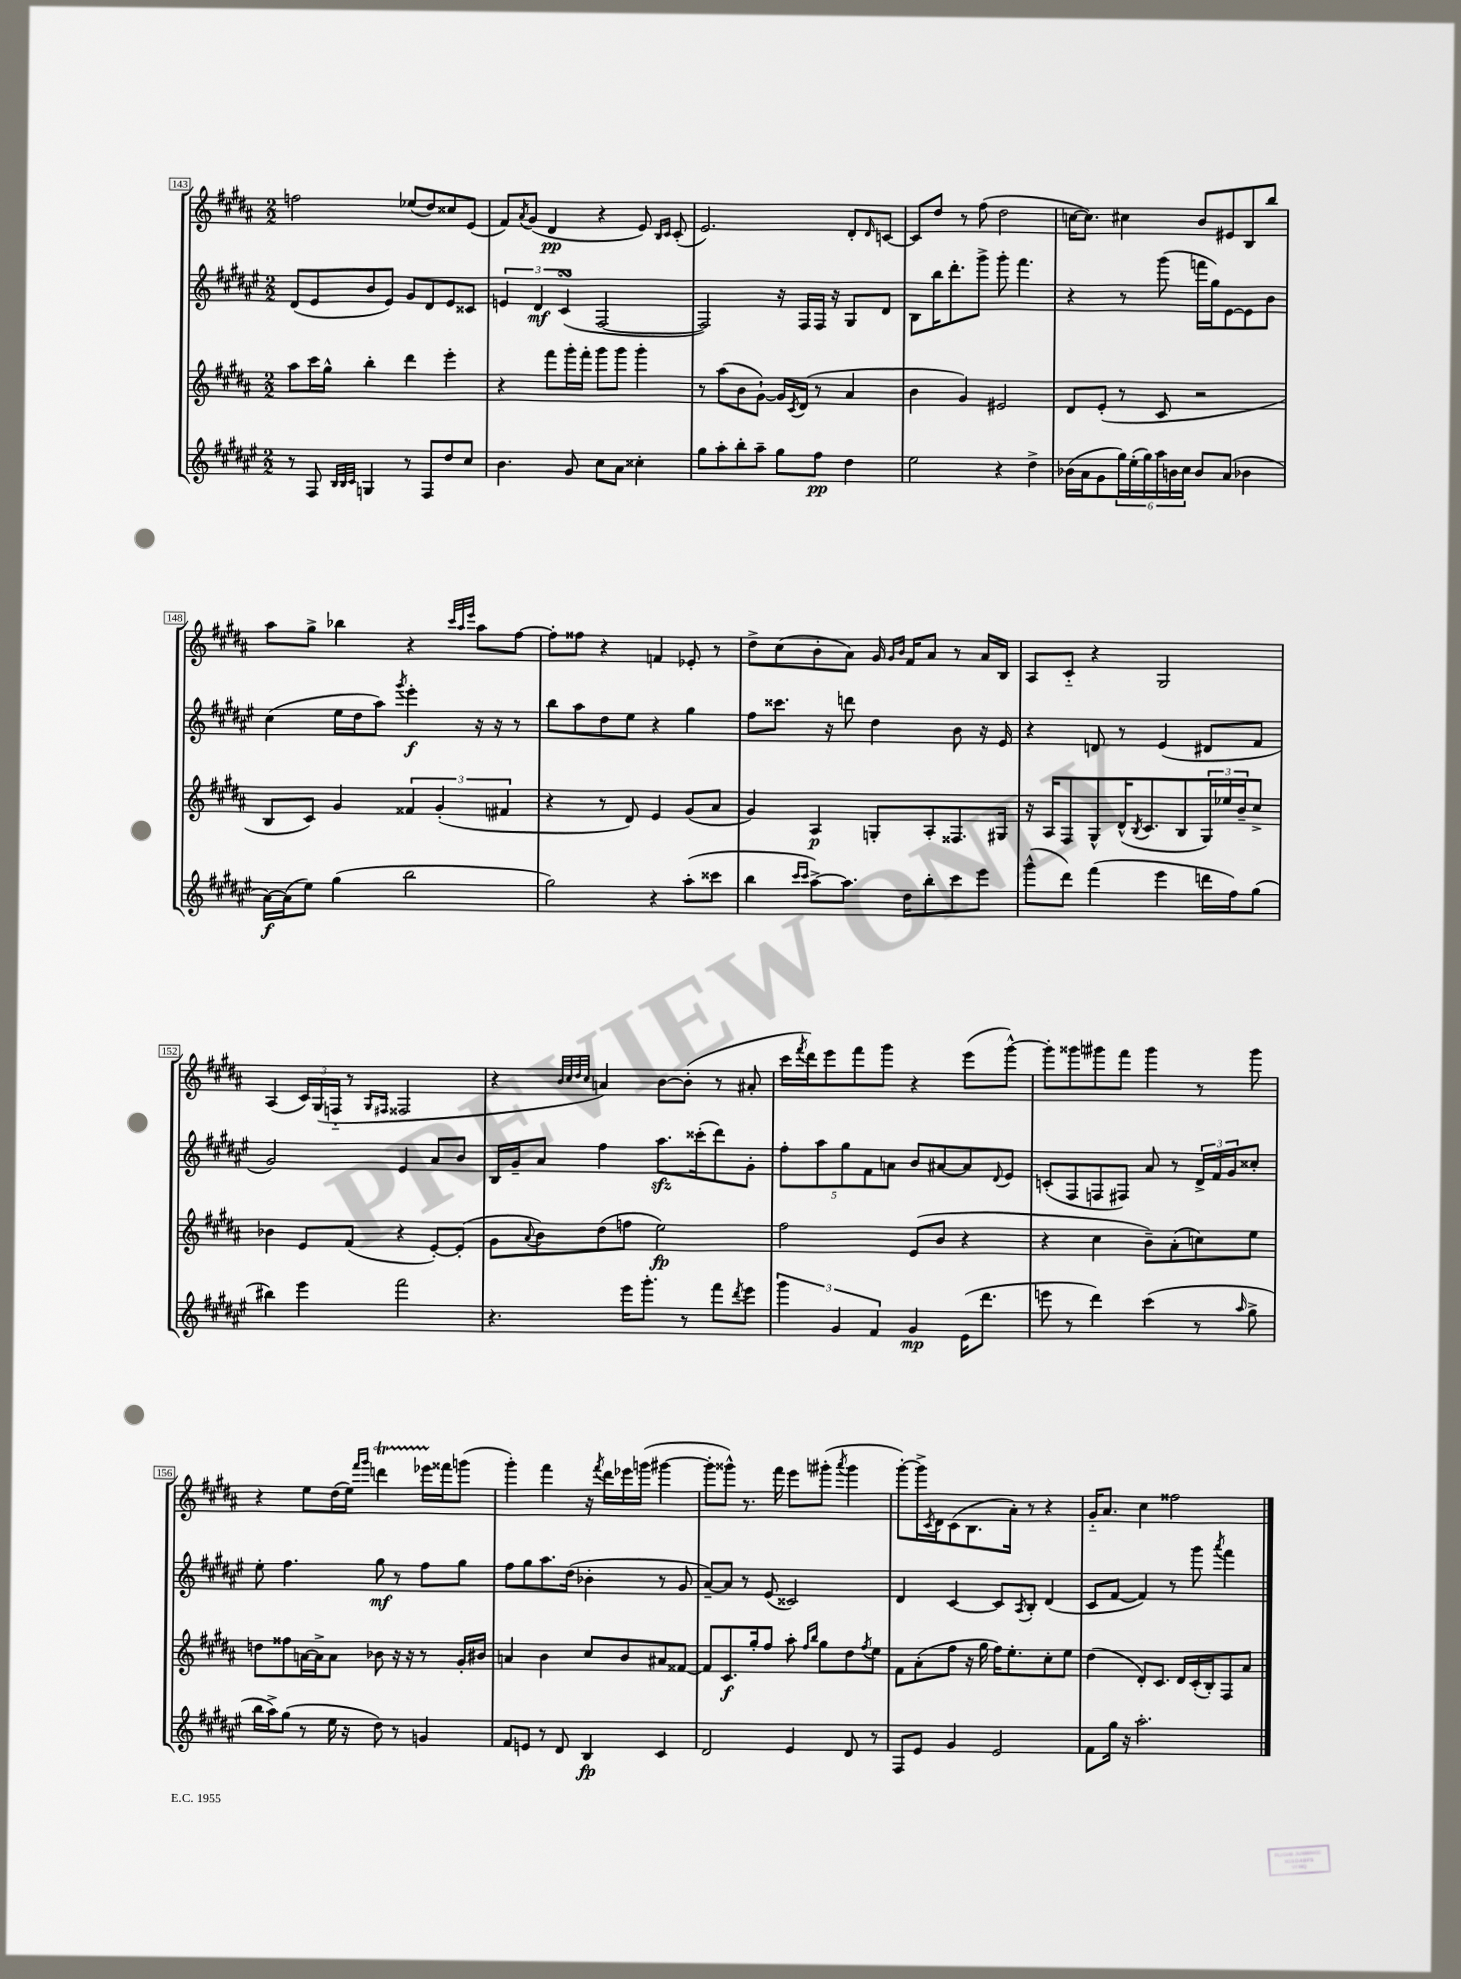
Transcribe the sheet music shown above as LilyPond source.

<<
\new StaffGroup <<
\new Staff = "s0" {
    \clef treble \key b \major \numericTimeSignature \time 2/2
    f''2 ees''8( dis''8) cisis''8 e'8( |
    fis'8) \acciaccatura { ais'8 } gis'8( dis'4\pp r4 e'8) \grace { b16 cis'16 } cis'8-.( |
    e'2.) dis'8-. \grace { dis'16 } c'8~ |
    c'8 dis''8 r8 fis''8( dis''2 |
    c''16~ c''8.) cis''4 b'8 eis'8 b8 b''8 |
    ais''8 gis''8-> bes''4 r4 \grace { cis'''32 ais''32 e'''32 } ais''8 fis''8~ |
    fis''8-. fisis''8 r4 f'4 ees'8-. r8 |
    dis''8-> cis''8( b'8-. ais'8) gis'16 \grace { gis'16 b'16 } fis'16 ais'8 r8 ais'16 b16 |
    ais8 cis'8-_ r4 gis2 |
    ais4( \tuplet 3/2 { cis'16) gis16( f16-_ } r8 \grace { gis16 fis16 } fisis2 |
    r4 \grace { b'32 cis''32 dis''32 cis''32 } a'4) b'8~ b'8-.( r8 ais'8-. |
    cis'''16 \acciaccatura { fis'''8 } dis'''16) e'''8 fis'''8 gis'''8 r4 e'''8( gis'''8~-^) |
    gis'''8-. gisis'''8 gis'''8 fis'''8 gis'''4 r8 gis'''8 |
    r4 e''8 dis''16( e''16) \grace { fis'''16 gis'''16 } d'''4\startTrillSpan ees'''16 fisis'''16\stopTrillSpan g'''8( |
    gis'''4-.) fis'''4 r16 \acciaccatura { fis'''8 } dis'''16 ees'''16 g'''16( gis'''4~ |
    gis'''8-. gisis'''8-^) r8. fis'''16 e'''8 gis'''8-.( \acciaccatura { ais'''8 } gis'''4 |
    gis'''8~-.) gis'''16-> \acciaccatura { cis'8 } dis'16 cis'8( b8. ais'16-.) r8 r4 |
    gis'16-_ ais'8. cis''4 fisis''2 \bar "|." |
}
\new Staff = "s1" {
    \clef treble \key fis \major \numericTimeSignature \time 2/2
    dis'8( eis'8 b'8 eis'8) gis'8 dis'8 eis'8 cisis'8 |
    \tuplet 3/2 { e'4 dis'4\mf cis'4\turn( } fis2~ |
    fis2) r16 fis16 fis16 r16 gis8 dis'8 |
    b8 b''16 dis'''8.-. gis'''8-> gis'''8-. fis'''4. |
    r4 r8 gis'''8( f'''16 gis''16) eis'8~ eis'8 b'8 |
    cis''4( eis''16 dis''16 ais''8) \acciaccatura { gis'''8 } eis'''4-.\f r16 r16 r8 |
    b''8 ais''8 dis''8 eis''8 r4 gis''4 |
    fis''8 cisis'''8. r16 d'''8 dis''4 b'8 r16 eis'16 |
    r4 d'8 r8 eis'4( dis'8 fis'8 |
    gis'2) eis'4 ais'8 b'8 |
    b16 gis'16-- ais'8 fis''4 ais''8.\sfz cisis'''16-.( dis'''8) gis'8-. |
    \tuplet 5/4 { fis''8-. ais''8 gis''8 fis'8 a'8 } b'8 ais'8~ ais'8 \appoggiatura { dis'8 } eis'8 |
    c'8-.( fis8 f8 fis8) ais'8 r8 \tuplet 3/2 { dis'16-> fis'16 gis'16 } cisis''8-. |
    eis''8-. fis''4. gis''8\mf r8 fis''8 gis''8 |
    fis''8 gis''8 ais''8. dis''16( bes'4-. r8 gis'8 |
    ais'8~--) ais'8 r8 eis'8( cisis'2) |
    dis'4 cis'4~ cis'8 \acciaccatura { ais8 } b8-. dis'4( |
    cis'8 fis'8~ fis'4) r8 gis'''8 \acciaccatura { ais'''8 } fis'''4 \bar "|." |
}
\new Staff = "s2" {
    \clef treble \key b \major \numericTimeSignature \time 2/2
    ais''8 cis'''16 gis''16-^ b''4-. dis'''4 e'''4-. |
    r4 fis'''8 gis'''16-. fis'''16-. gis'''8 gis'''8 gis'''4-. |
    r8 ais''8( b'8 gis'8~-!) gis'16 \acciaccatura { cis'8 } dis'16( r8 ais'4 |
    b'4 gis'4) eis'2 |
    dis'8 e'8-.( r8 cis'8 r2 |
    b8 cis'8) gis'4 \tuplet 3/2 { fisis'4 gis'4-.( fis'4 } |
    r4 r8 dis'8) e'4 gis'8( ais'8 |
    gis'4) ais4\p g8-. ais8-. fisis8. gis16 |
    r16 ais16 fis8 gis8-^ dis'16-^( \acciaccatura { b8 } cis'8. b8 \tuplet 3/2 { gis16) ees''16 b'16-- } cis''8-> |
    bes'4 e'8 fis'8( r4 e'8~-.) e'8-.( |
    gis'8 \appoggiatura { ais'8 } b'8) dis''8( f''8 e''2\fp) |
    fis''2 e'8( b'8 r4 |
    r4 cis''4 b'8--) ais'8-.( c''8) e''8 |
    d''8 fisis''8 a'16~ a'16-> a'8 bes'8 r16 r16 r8 gis'16-. bis'16 |
    a'4 b'4 cis''8 b'8 ais'8 fisis'8~ |
    fisis'8 cis'8.\f gis''16-. fis''8 ais''8-. \grace { fis''16 b''16 } gis''8 dis''8 \acciaccatura { fis''8 } e''8 |
    fis'8 ais'8-.( fis''8 r16 gis''16 fis''16) e''8.-. cis''8-. e''8 |
    dis''4( dis'8-.) cis'8. dis'16 cis'16-.( b16-.) fis8 ais'8 \bar "|." |
}
\new Staff = "s3" {
    \clef treble \key fis \major \numericTimeSignature \time 2/2
    r8 fis8 \grace { b32 b32 cis'32 } g4 r8 fis8 dis''8 cis''8 |
    b'4. gis'8 cis''8 ais'8 cisis''4-. |
    gis''8 ais''8-. b''8-. ais''8-- gis''8 fis''8\pp dis''4 |
    eis''2 r4 dis''4-> |
    bes'16( ais'16 gis'8 \tuplet 6/4 { gis''16) eis''16-.( gis''16) ais''16 b'16 cis''16 } b'8 ais'8( bes'4 |
    ais'16~\f) ais'16( eis''8) gis''4( b''2 |
    gis''2) r4 ais''8-.( cisis'''8 |
    b''4 \grace { cis'''16 cis'''16 } ais''8~->) ais''8. dis''16 b''8-. cis'''8 eis'''8 |
    gis'''8-^( dis'''8) fis'''4( eis'''4 d'''16 fis''16) gis''8( |
    bis''4) eis'''4 fis'''2 |
    r4. eis'''16 gis'''8.-. r8 fis'''8 \acciaccatura { dis'''8 } eis'''8 |
    \tuplet 3/2 { gis'''4 gis'4 fis'4 } gis'4\mp eis'16( dis'''8. |
    e'''8 r8 dis'''4) cis'''4( r8 \grace { ais''16 } gis''8-> |
    b''16 ais''16->) gis''8( r8 eis''16 r16 dis''8) r8 g'4 |
    fis'8 e'8 r8 dis'8 b4\fp cis'4 |
    dis'2 eis'4 dis'8 r8 |
    fis8 eis'8 gis'4 eis'2 |
    fis'8 gis''16 r16 ais''2.-. \bar "|." |
}
>>
>>
\layout { \context { \Score currentBarNumber = #143 \override BarNumber.stencil = #(make-stencil-boxer 0.1 0.3 ly:text-interface::print) } }
